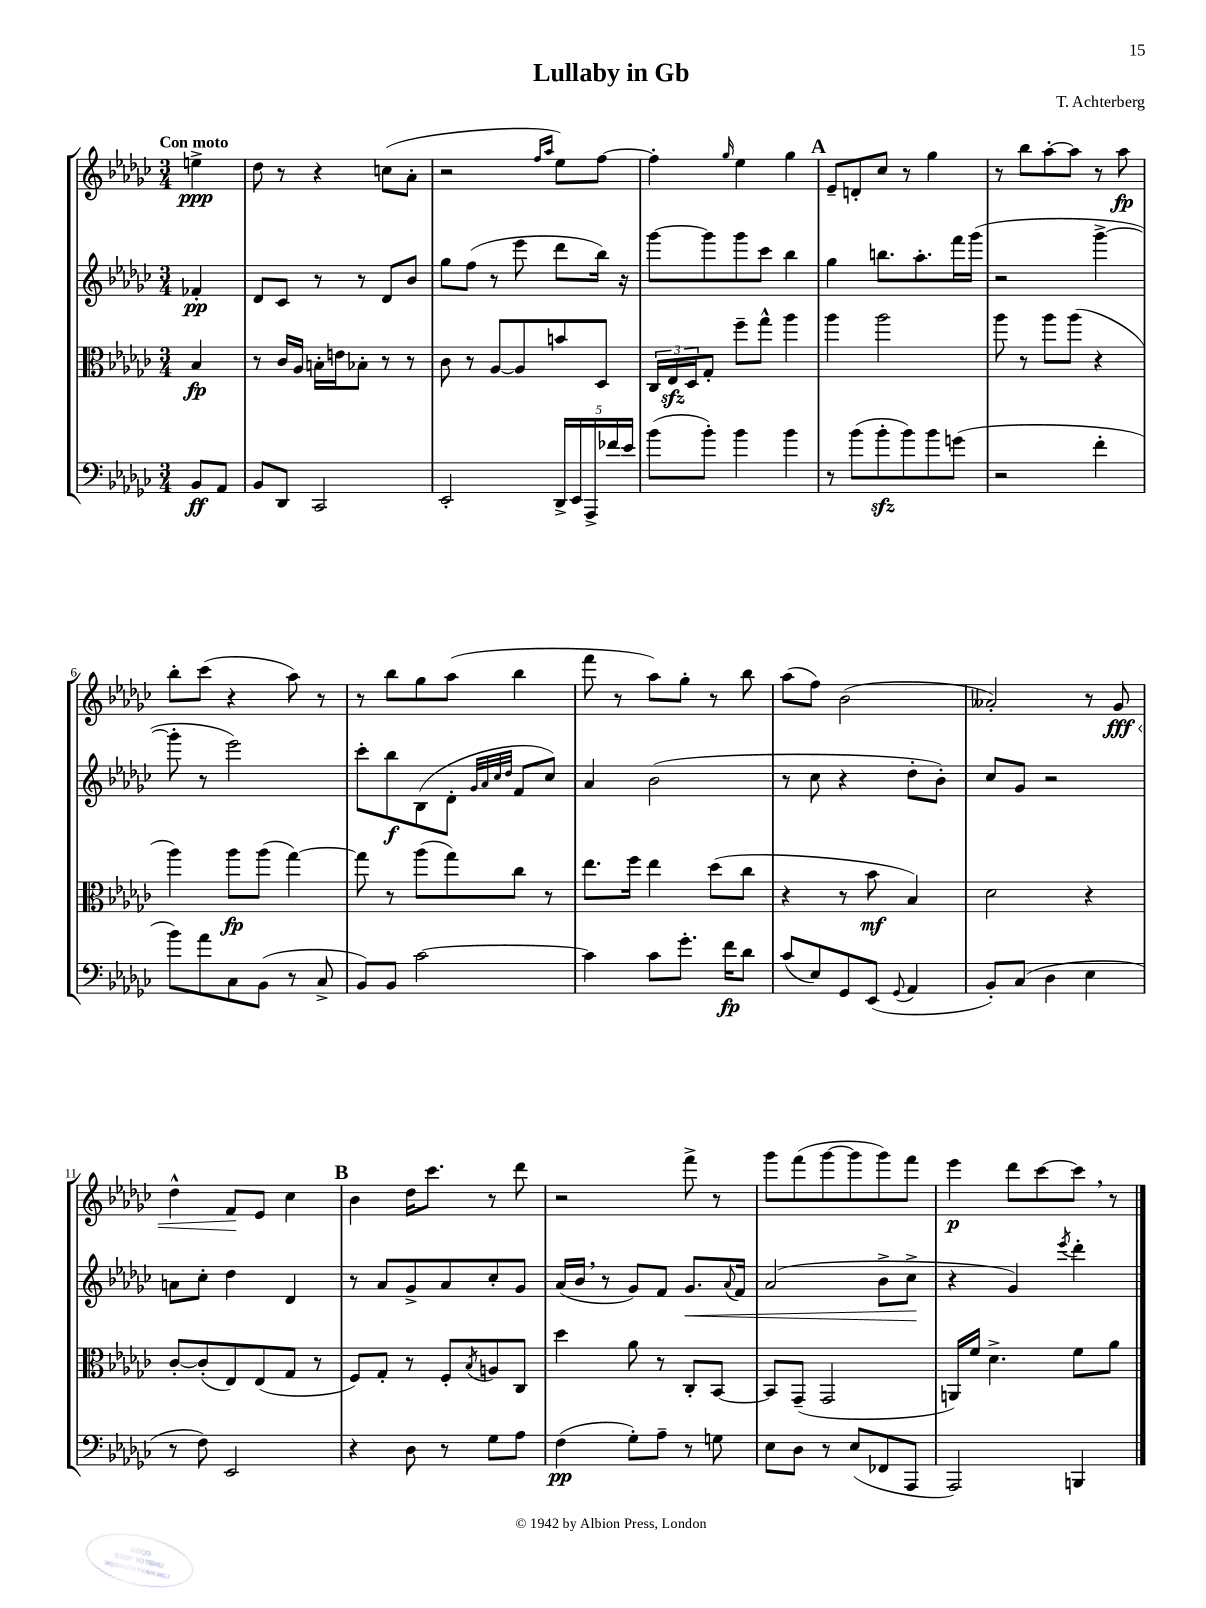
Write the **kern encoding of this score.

**kern	**kern	**kern	**kern
*staff4	*staff3	*staff2	*staff1
*clefF4	*clefC3	*clefG2	*clefG2
*k[b-e-a-d-g-c-]	*k[b-e-a-d-g-c-]	*k[b-e-a-d-g-c-]	*k[b-e-a-d-g-c-]
*M3/4	*M3/4	*M3/4	*M3/4
8BB-	4B-	4f-'	4ee^
8AA-	.	.	.
=	=	=	=
8BB-	8r	8d-	8dd-
8DD-	16c-	8c-	8r
.	16A-	.	.
2CC-	16B'	8r	4r
.	16e	.	.
.	8B-'	8r	.
.	8r	8d-	(8cc
.	8r	8b-	8a-'
=	=	=	=
2EE-'	8c-	8gg-	2r
.	8r	(8ff	.
.	[8A-	8r	.
.	8A-]	8eee-	.
.	.	.	16qqff
.	.	.	16qqaa-
20DD-^	8b	8ddd-	8ee-)
20EE-	.	.	.
20AAA-^	.	.	.
.	8D-	16bb-)	[8ff
20f-	.	.	.
.	.	16r	.
20e-	.	.	.
=	=	=	=
(8b-	24C-	[8ggg-	4ff']
.	24E-	.	.
.	24D-	.	.
8b-')	8G-'	8ggg-]	.
.	.	.	16qqgg-
4b-	8ff~	8ggg-	4ee-
.	8gg-^^	8ccc-	.
4b-	4aa-	4bb-	4gg-
=	=	=	=
8r	4aa-	4gg-	8e-~
(8b-	.	.	8d'
8b-'	2aa-	8.bb	8cc-
8b-)	.	.	8r
.	.	8.aa-'	.
8b-	.	.	4gg-
(8g	.	16fff	.
.	.	(16ggg-	.
=	=	=	=
2r	8aa-	2r	8r
.	8r	.	8bb-
.	8aa-	.	[8aa-'
.	(8aa-	.	8aa-]
4f'	4r	[4ggg-^	8r
.	.	.	8aa-
=	=	=	=
8b-)	4aa-)	8ggg-']	8bb-'
8a-	.	8r	(8ccc-
8C-	8aa-	2eee-)	4r
(8BB-	(8aa-	.	.
8r	[4gg-)	.	8aa-)
8C-^	.	.	8r
=	=	=	=
8BB-)	8gg-]	8ccc-'	8r
8BB-	8r	8bb-	8bb-
[2c-	(8aa-	(8B-	8gg-
.	8gg-)	8d-'	(8aa-
.	.	32qqg-	.
.	.	32qqa-	.
.	.	32qqcc-	.
.	.	32qqdd-	.
.	8cc-	8f	4bb-
.	8r	8cc-)	.
=	=	=	=
4c-]	8.ee-	4a-	8fff
.	.	.	8r
.	16ff	.	.
8c-	4ee-	(2b-	8aa-)
8.g-'	.	.	8gg-'
.	(8dd-	.	8r
16f	.	.	.
8d-	8cc-	.	8bb-
=	=	=	=
(8c-	4r	8r	(8aa-
8E-)	.	8cc-	8ff)
8GG-	8r	4r	(2b-
(8EE-	8b-	.	.
8qqGG-	.	.	.
4AA-	4B-)	8dd-'	.
.	.	8b-')	.
=	=	=	=
8BB-')	2d-	8cc-	2a--')
(8C-	.	8g-	.
4D-	.	2r	.
4E-	4r	.	8r
.	.	.	8g-
=	=	=	=
8r	[8c-'	8a	4dd-^^
8F)	(8c-']	8cc-'	.
2EE-	8E-)	4dd-	8f
.	(8E-	.	8e-
.	8G-	4d-	4cc-
.	8r	.	.
=	=	=	=
4r	8F)	8r	4b-
.	8G-'	8a-	.
8D-	8r	8g-^	16dd-
.	.	.	8.ccc-
8r	8F'	8a-	.
.	8qB-	.	.
8G-	8A	8cc-'	8r
8A-	8C-	8g-	8ddd-
=	=	=	=
(4F	4dd-	(16a-	2r
.	.	16b-	.
.	.	8r	.
8G-')	8a-	8g-)	.
8A-~	8r	8f	.
8r	8C-'	8.g-	8fff^
8G	[8BB-	.	8r
.	.	8qqa-	.
.	.	16f	.
=	=	=	=
8E-	8BB-]	(2a-	8ggg-
8D-	(8GG-~	.	(8fff
8r	2GG-	.	[8ggg-
(8E-	.	.	8ggg-]
8FF-	.	8b-^	8ggg-)
8AAA-	.	8cc-^	8fff
=	=	=	=
2AAA-)	16AA)	4r	4eee-
.	16f	.	.
.	4.d-^	.	.
.	.	4g-)	8ddd-
.	.	.	[8ccc-
.	.	8qeee-	.
4BBB	8f	4ddd-'	8ccc-]
.	8a-	.	8r
==	==	==	==
*-	*-	*-	*-
